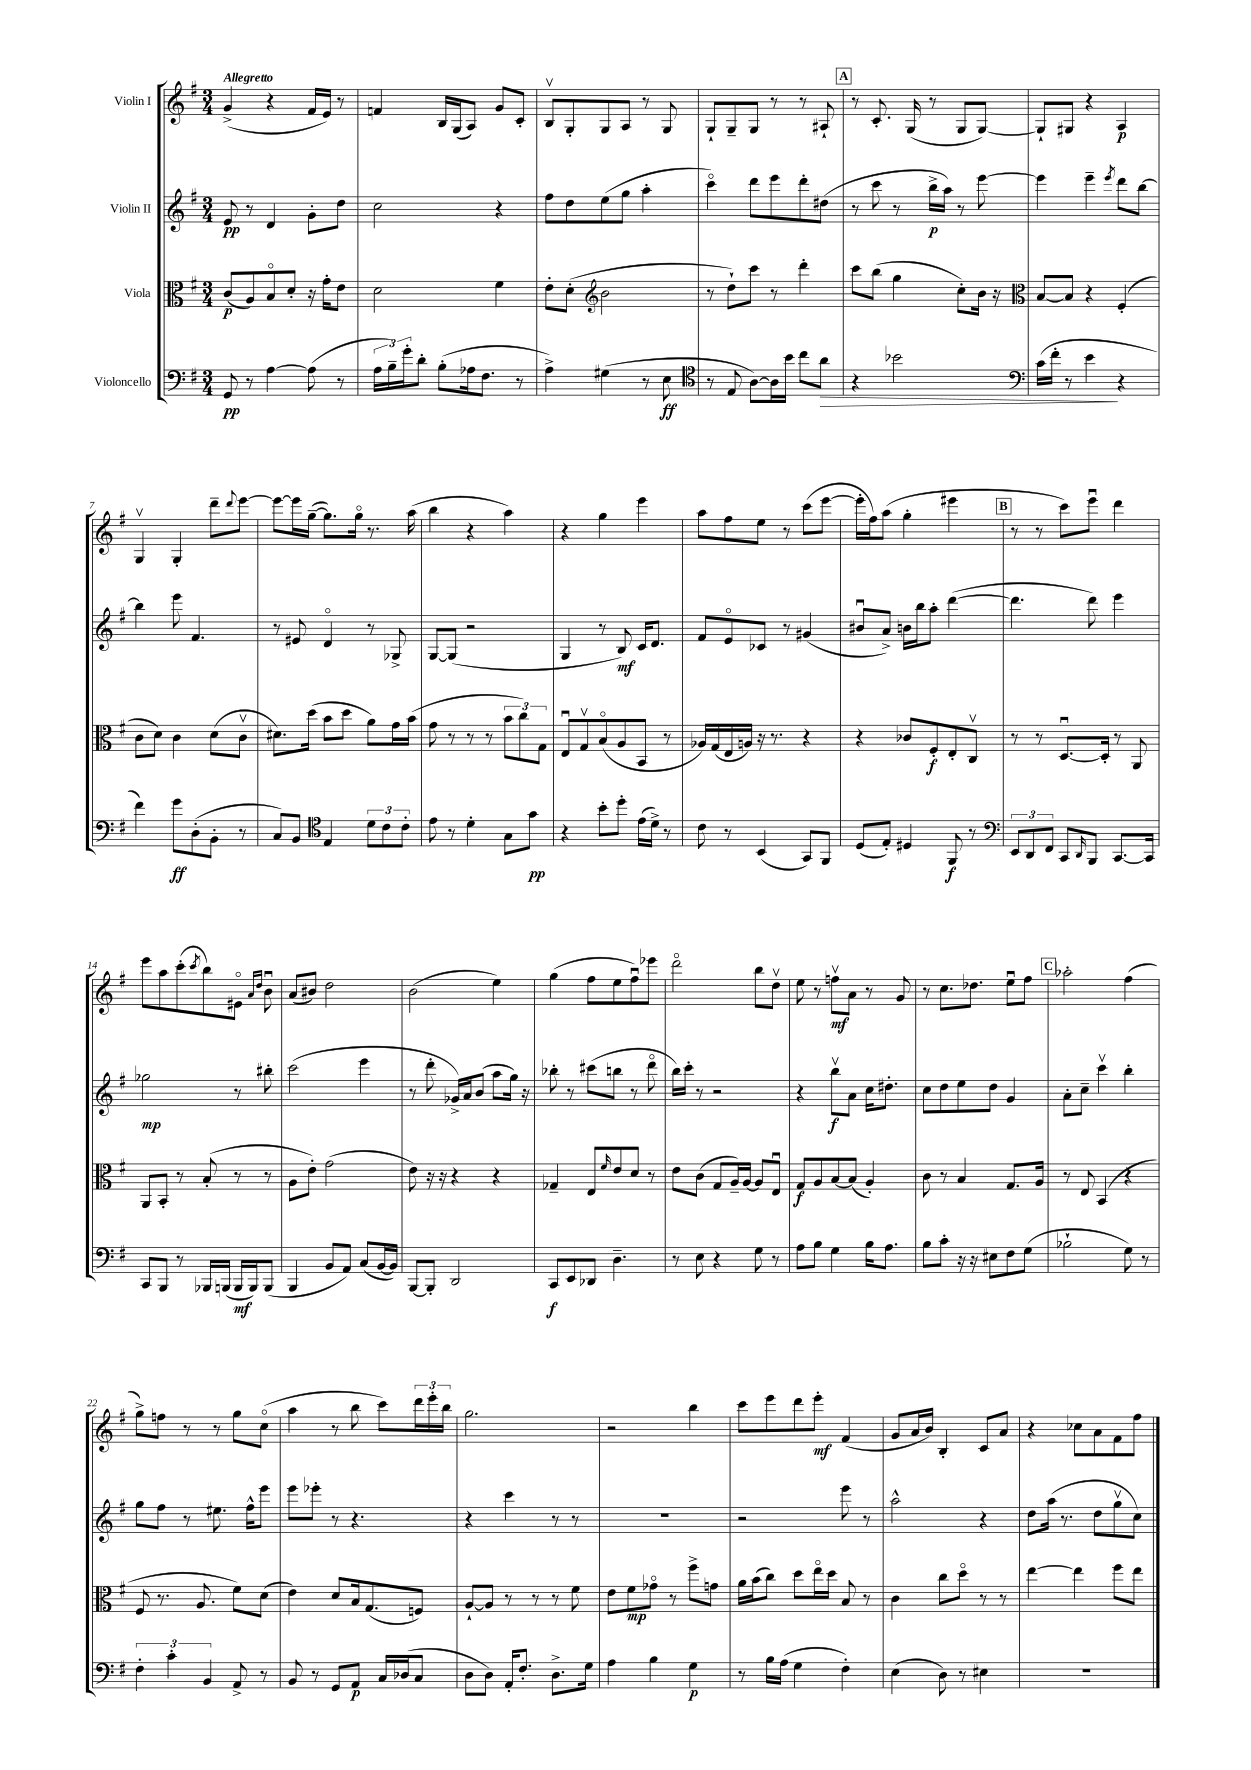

**kern	**kern	**kern	**kern
*staff4	*staff3	*staff2	*staff1
*clefF4	*clefC3	*clefG2	*clefG2
*k[f#]	*k[f#]	*k[f#]	*k[f#]
*M3/4	*M3/4	*M3/4	*M3/4
8GG/	(8c/L	8e/	(4g^/
8r	8A/)	8r	.
[4A\	8Bo/	4d/	4r
.	8d'/J	.	.
(8A\]	16r	8g'\L	16f#/LL
.	16g'\LK	.	16e/JJ)
8r	8e\J	8dd\J	8r
=	=	=	=
24A\LL	2d\	2cc\	4f/
24B~\)	.	.	.
24g'\J	.	.	.
8d'\J	.	.	.
(8B'\L	.	.	16B/LL
.	.	.	(16G/J
16A-\k	.	.	8A/J)
8.F#\J	.	.	.
.	4f#\	4r	8g/L
8r	.	.	8c'/J
=	=	=	=
4A^\)	8e'\L	8ff#\L	8Bv/L
.	(8d'\J	8dd\	8G'/
*	*clefG2	*	*
(4G#\	2b\	(8ee\	8G/
.	.	8gg\J	8A/J
8r	.	4aa'\	8r
8E\	.	.	8G/
=	=	=	=
*clefC4	*	*	*
8r	8r	4ccco\)	8G`/L
8E/	8dd`\L)	.	8G~/
[8A\L)	8ccc\J	8ddd\L	8G/J
16A\]L	8r	8eee\	8r
16b\JJ	.	.	.
8cc\L	4ddd'\	8ddd'\	8r
8a\J	.	(8dd#\J	8A#`/
=	=	=	=
4r	8ccc\L	8r	8r
.	(8bb\J	8ccc\	8.c'/
2b-\	4gg\	8r	.
.	.	.	(16G/
.	.	16bb^\LL	8r
.	.	16aa\JJ)	.
.	8cc'\L)	8r	8G/L
.	16b\Jk	[8eee\	[8G/J)
.	16r	.	.
=	=	=	=
*clefF4	*clefC3	*	*
(16c\LL	[8B/L	4eee\]	8G`/]L
16f#'\JJ	.	.	.
8r	8B/]J	.	8G#/J
4e\	4r	4eee~\	4r
.	.	8qeee/	.
4r	(4F#'/	8ddd\L	4A/
.	.	[8bb\J	.
=	=	=	=
4f#\)	8c\L	4bb\]	4Gv/
.	8d\J)	.	.
8g\L	4c\	8eee\	4G'/
(8D'\	.	4.f#/	.
8BB'\J	(8d\L	.	8ddd~\L
.	.	.	8qqddd/
8r	8cv\J	.	[8eee\J
=	=	=	=
8C/L)	8.d#\L)	8r	8eee\_L
8BB/J	.	8e#/	16eee\]L
.	(16dd\Jk	.	([16gg~\JJ
*clefC4	*	*	*
4E/	8b\L	4do/	8.gg\]L)
.	8dd\J	.	.
.	.	.	16ggo\Jk
12d\L	8a\L)	8r	8.r
12c\	.	.	.
.	16g\L	8G-^/	.
12c'\J	.	.	.
.	(16b\JJ	.	(16aa\
=	=	=	=
8e\	8g\	[8G/L	4bb\
8r	8r	(8G/]J	.
4d'\	8r	2r	4r
.	8r	.	.
8G\L	12b\L	.	4aa\)
.	12cc\)	.	.
8g\J	.	.	.
.	12G\J	.	.
=	=	=	=
4r	8Eu/L	4G/	4r
.	8Gv/	.	.
8b'\L	(8Bo/	8r	4gg\
8dd'\J	8A/	8B/)	.
(16e\LL	8BB/J	16c/LK	4eee\
16d^\JJ)	.	8.d/J	.
8r	8r	.	.
=	=	=	=
8c\	16A-/LL)	8f#/L	8aa\L
.	(16G/	.	.
8r	16E/	8eo/	8ff#\
.	16A/JJ)	.	.
(4BB/	16r	8c-/J	8ee\J
.	8.r	.	.
.	.	8r	8r
8GG/L)	4r	(4g#/	(8ccc\L
8FF#/J	.	.	[8eee\J
=	=	=	=
(8D/L	4r	8b#u/L	16eee'\]LL
.	.	.	16ff#\J)
8E'/J)	.	8a^/J)	(8aa\J
4D#/	8c-/L	16b\LL	4gg'\
.	.	16bb\J	.
.	8F#'/	8aa'\J	.
8FF#/	8E'/	([4ddd\	4eee#\
8r	8Cv/J	.	.
=	=	=	=
*clefF4	*	*	*
12EE/L	8r	4.ddd\]	8r
12DD/	.	.	.
.	8r	.	8r
12FF#/J	.	.	.
8CC/L	[8.Du/L	.	8ccc\L)
16qqDD/	.	.	.
8BBB/J	.	8ddd\)	8eeeu\J
.	16D'/]Jk	.	.
[8.CC/L	8r	4eee\	4ddd\
.	8AA/	.	.
16CC/]Jk	.	.	.
=	=	=	=
8CC/L	8AA/L	2gg-\	8eee\L
8BBB/J	8BB'/J	.	8aa\
8r	8r	.	(8ccc'\
.	.	.	8qccc/
16BBB-/LL	(8B'/	.	8bb\)
(16BBB/JJ	.	.	.
16BBB/LL	8r	8r	8e#o\J
16BBB/J)	.	.	.
.	.	.	16qqa/LL
.	.	.	16qqdd/JJ
(8BBB/J	8r	8bb#'\	8bu\
=	=	=	=
4BBB/	8A\L	(2ccc\	(8a/L
.	8e'\J)	.	8b#/J)
8BB/L	(2g\	.	2dd\
8AA/J)	.	.	.
(8C/L	.	4eee\	.
[16BB/L	.	.	.
16BB/]JJ)	.	.	.
=	=	=	=
[8BBB/L	8e\)	8r	(2b\
8BBB'/]J	16r	8ddd'\	.
.	16r	.	.
2DD/	4r	16g-^/LL)	.
.	.	16a/J	.
.	.	(8b/J	.
.	4r	8aa\L	4ee\)
.	.	16gg\Jk)	.
.	.	16r	.
=	=	=	=
8CC/L	4G-~/	8bb-'\	(4gg\
8EE/	.	8r	.
8DD-/J	8E/L	(8ccc#\L	8ff#\L
.	16qqf#/	.	.
4.D~\	8e/	8bb\J	8ee\
.	8d/J	8r	8ff#u\)
.	8r	8dddo\	8eee-\J
=	=	=	=
8r	8e\L	16bb\LL)	2dddo\
.	.	16ccc'\JJ	.
8E\	(8c\J	8r	.
4r	8G/L	2r	.
.	16A~/L)	.	.
.	[16A/JJ	.	.
8G\	8A/]L	.	8bb\L
8r	8Eu/J	.	8ddv\J
=	=	=	=
8A\L	8G/L	4r	8ee\
8B\J	8A/	.	8r
4G\	[8B/	8bbv\L	8ffv\L
.	(8B/]J	8a\J	8a\J
16B\LK	4A'/)	16cc\LK	8r
8.A\J	.	8.dd#'\J	.
.	.	.	8g/
=	=	=	=
8B\L	8c\	8cc\L	8r
8c'\J	8r	8dd\	8.cc\L
16r	4B/	8ee\	.
16r	.	.	8.dd-\J
8E#\L	.	8dd\J	.
8F#\	8.G/L	4g/	8eeu\L
(8G\J	.	.	8ff#\J
.	16A/Jk	.	.
=	=	=	=
2B-`\	8r	8a'\L	2aa-'\
.	8E/	8cc~\J	.
.	(4BB/	4cccv\	.
8G\)	4r	4bb'\	(4ff#\
8r	.	.	.
=	=	=	=
6F#'\	8F#/	8gg\L	8gg^\L)
.	8.r	8ff#\J	8ff\J
6c'\	.	.	.
.	.	8r	8r
.	8.A/	.	.
6BB/	.	.	.
.	.	8.ee#\	8r
8AA^/	8f#\L)	.	8gg\L
.	.	16ff#^^\LK	.
8r	(8d\J	8eee\J	(8cco\J
=	=	=	=
8BB/	4e\)	8eee\L	4aa\
8r	.	8eee-'\J	.
8GG/L	8d/L	8r	8r
8AA/J	16B/k	4.r	8bb\
.	(8.G/	.	.
16C/LL	.	.	8ccc\L)
(16D-/J	.	.	.
8C/J	8F/J)	.	24ddd\L
.	.	.	24eee'\
.	.	.	24bb\JJ
=	=	=	=
8D\L	[8A`/L	4r	2.gg\
8D\J)	8A/]J	.	.
16AA'/LK	8r	4ccc\	.
8.F#'/J	.	.	.
.	8r	.	.
8.D^\L	8r	8r	.
.	8f#\	8r	.
16G\Jk	.	.	.
=	=	=	=
4A\	8e\L	2.r	2r
.	8f#\	.	.
4B\	8g-o\J	.	.
.	8r	.	.
4G\	8ff#^\L	.	4bb\
.	8g\J	.	.
=	=	=	=
8r	16a\LL	2r	8ccc\L
.	(16b\J	.	.
16B\LL	8cc\J)	.	8eee\
(16A\JJ	.	.	.
4G\	8dd\L	.	8ddd\
.	16eeo\L	.	8eee'\J
.	16dd\JJ	.	.
4F#'\)	8B/	8eee\	(4f#/
.	8r	8r	.
=	=	=	=
(4E\	4c\	2aa^^\	8g/L
.	.	.	16a/L
.	.	.	16b/JJ)
8D\)	8cc\L	.	4B'/
8r	8ddo\J	.	.
4E#\	8r	4r	8c/L
.	8r	.	8a/J
=	=	=	=
2.r	[4ee\	8dd\L	4r
.	.	(16aa\Jk	.
.	.	8.r	.
.	4ee\]	.	8cc-\L
.	.	8dd\L	8a\
.	8ff#\L	8ggv\	8f#\
.	8ee\J	8cc\J)	8ff#\J
==	==	==	==
*-	*-	*-	*-
